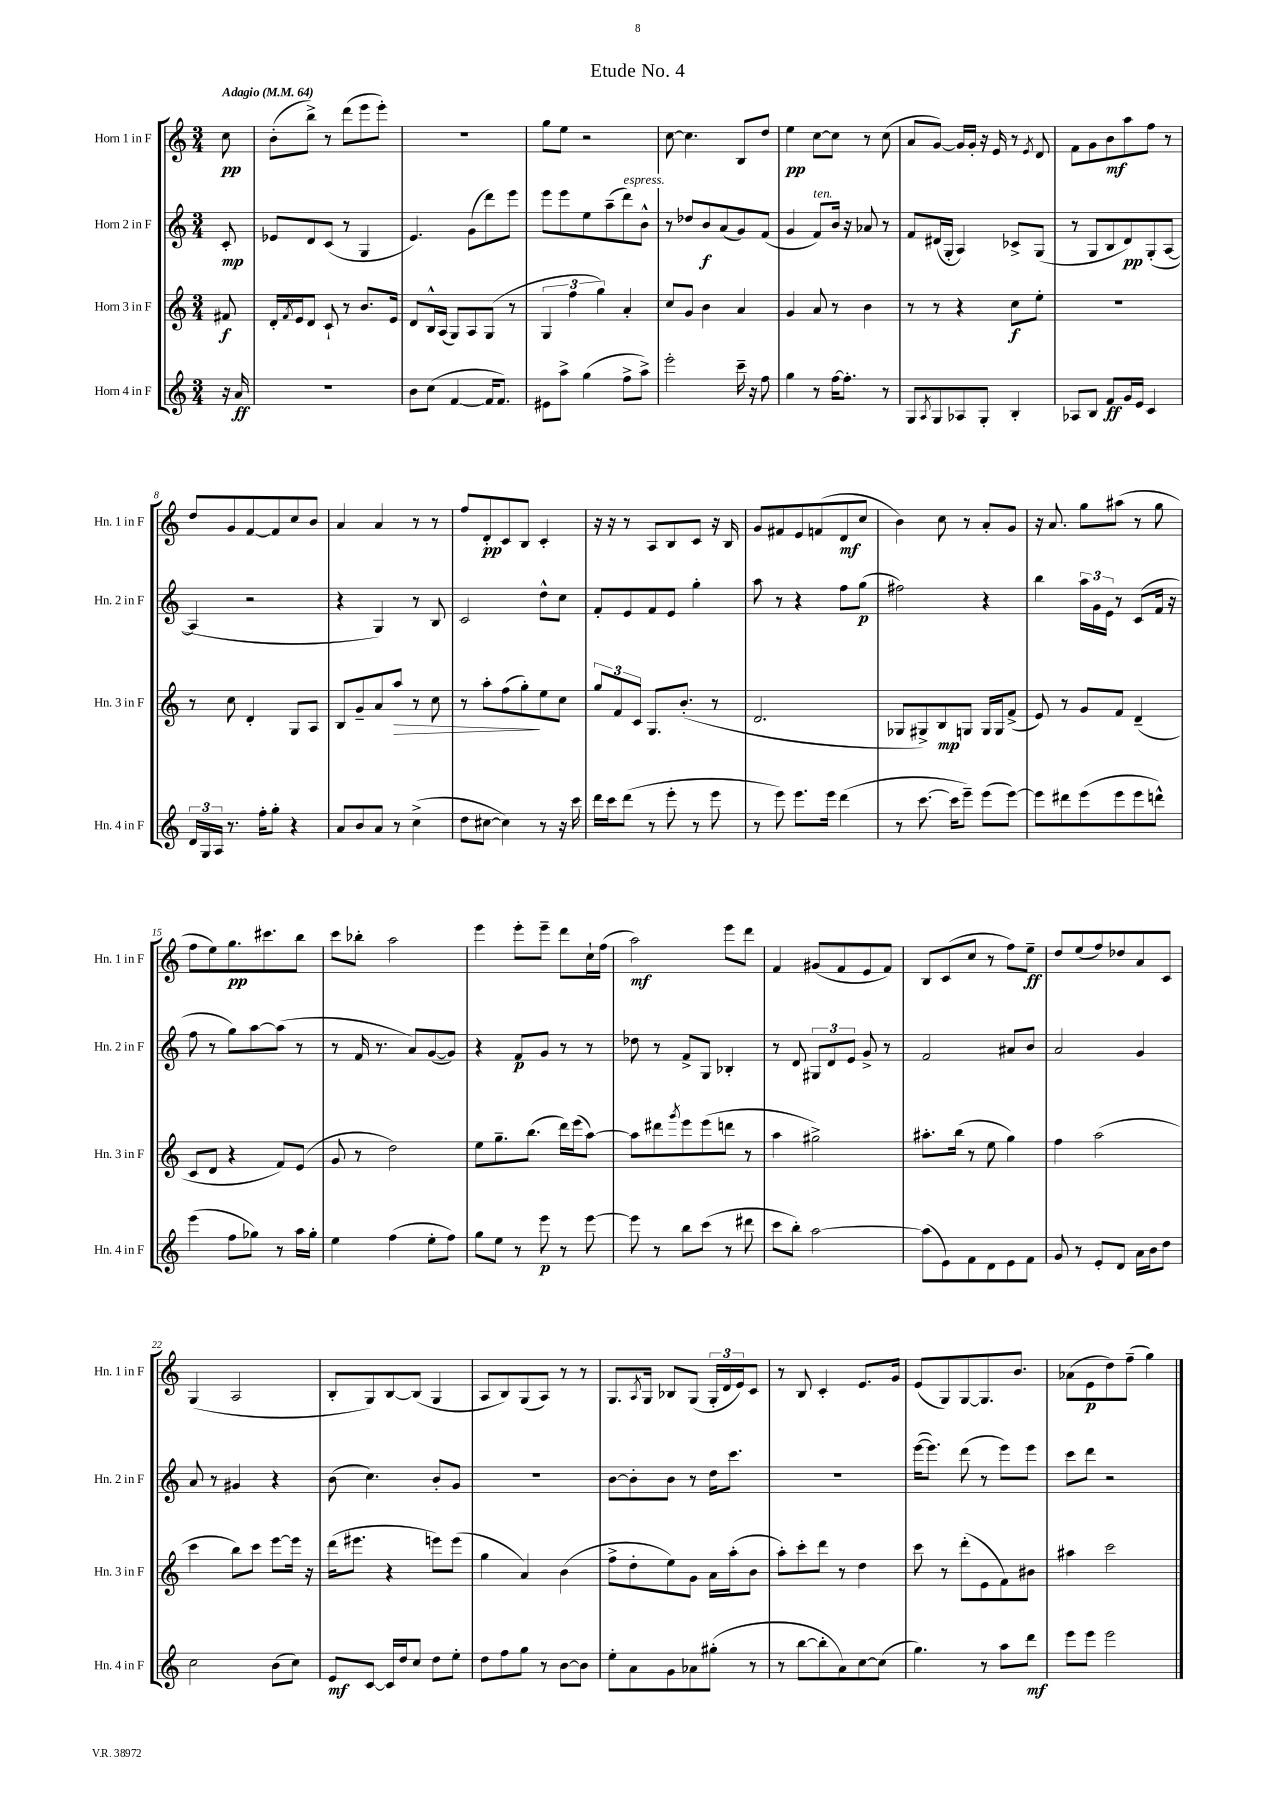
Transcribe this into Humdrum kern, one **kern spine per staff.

**kern	**kern	**kern	**kern
*staff4	*staff3	*staff2	*staff1
*clefG2	*clefG2	*clefG2	*clefG2
*k[]	*k[]	*k[]	*k[]
*M3/4	*M3/4	*M3/4	*M3/4
*MM64	*MM64	*MM64	*MM64
16r	8f#	8c'	8cc
16a	.	.	.
=	=	=	=
2.r	16d'	8e-	(8b'
.	8qf	.	.
.	16e	.	.
.	8d	8d	8bb^)
.	8c`	(8c	8r
.	8r	8r	(8ddd
.	8.b	4G	8eee
.	.	.	8eee')
.	16e	.	.
=	=	=	=
8b	8d	4.e)	2.r
(8cc	16B^^	.	.
.	(16A	.	.
[4f	8G)	.	.
.	8A	(8g	.
16f]	(8G	8ddd)	.
8.f)	.	.	.
.	8r	8eee	.
=	=	=	=
8e#	6G	8eee	8gg
8aa^	.	8eee	8ee
.	6ff	.	.
(4gg	.	8ee	2r
.	6gg)	.	.
.	.	(8aa~	.
8ff^	4a'	8ddd)	.
8aa^)	.	8b^^	.
=	=	=	=
2eee'	8cc	8r	[8cc
.	8g	8dd-	4.cc]
.	4b	8b	.
.	.	(8a	.
16ccc~	4a	8g)	8B
16r	.	.	.
8ff	.	(8f	8dd
=	=	=	=
4gg	4g	4g	4ee
8r	8a	8f)	[8cc
[16ff	8r	16b	8cc]
8.ff']	.	16r	.
.	4b	8a-	8r
8r	.	8r	(8cc
=	=	=	=
8G	8r	8f	8a
8qA	.	.	.
8G	8r	(16d#	[8g)
.	.	16G'	.
8A-	4r	4A)	16g]
.	.	.	16g'
8G'	.	.	16r
.	.	.	16e
4B'	8cc	8c-^	8r
.	.	.	8qe
.	8ee'	(8G	8d
=	=	=	=
8A-	2.r	8r	8f
8B	.	8G	8g
8f	.	8B	8b
16g	.	8d)	8aa
16e	.	.	.
4c	.	(8G'	8ff
.	.	[8A	8r
=	=	=	=
24d	8r	4A]	8dd
24G	.	.	.
24A	.	.	.
8.r	8cc	.	8g
.	4d'	2r	[8f
16ff'	.	.	.
8gg'	.	.	8f]
4r	8G	.	8cc
.	8A	.	8b
=	=	=	=
8a	8B	4r	4a
8b	8g~	.	.
8a	8a	4G)	4a
8r	8aa	.	.
(4cc^	8r	8r	8r
.	8cc	8B	8r
=	=	=	=
8dd	8r	2c	8ff
[8cc#	8aa'	.	8d'
4cc#])	(8ff	.	8c
.	8gg')	.	8B
8r	8ee	8dd^^	4c'
16r	8cc	8cc	.
16ccc	.	.	.
=	=	=	=
16ddd	12gg	8f'	16r
16ccc	.	.	16r
.	12f	.	.
(8ddd	.	8e	8r
.	12c	.	.
8r	8.G	8f	8A
8eee'	.	8e	8B
.	(8.b'	.	.
8r	.	4gg'	8c
8eee	8r	.	16r
.	.	.	16B
=	=	=	=
8r	2.d	8aa	8g
8eee)	.	8r	8f#
8.eee	.	4r	8e
.	.	.	(8f
16eee	.	.	.
(4ddd	.	8ff	8d
.	.	(8gg	8cc
=	=	=	=
8r	8G-	2ff#)	4b)
[8.ccc	8G#^)	.	.
.	8B	.	8cc
16ccc]	.	.	.
8eee~)	8G	.	8r
(8eee	16G	4r	8a'
.	16G	.	.
[8eee)	(8f^	.	8g
=	=	=	=
8eee]	8e)	4bb	16r
.	.	.	8.a
8ddd#	8r	.	.
(8eee	8g	24aa	8gg
.	.	24g	.
.	.	24e	.
8eee	8f	8r	(8aa#
8eee	(4d~	(8c	8r
8ddd^^)	.	16f	8gg
.	.	16r	.
=	=	=	=
(4eee	8c	8ff	8ff
.	8d	8r	8ee)
8ff	4r	8gg)	8.gg
8gg-)	.	[8aa	.
.	.	.	8.ccc#
8r	8f)	(8aa]	.
16aa	(8e	8r	8bb
16gg-'	.	.	.
=	=	=	=
4ee	8g	8r	8ccc
.	8r	16f	8bb-'
.	.	8.r	.
(4ff	2dd)	.	2aa
.	.	8a)	.
8ee'	.	([8g	.
8ff)	.	8g])	.
=	=	=	=
8gg	8ee	4r	4eee
8ee	8.gg~	.	.
8r	.	8f	8eee'
.	(8.bb	.	.
8eee	.	8g	8eee~
8r	16ddd)	8r	8ddd
.	(16eee	.	.
[8eee	[8aa)	8r	16cc`
.	.	.	(16ff
=	=	=	=
8eee]	8aa]	8dd-	2aa)
8r	8ddd#	8r	.
.	8qggg	.	.
8bb	8eee	8f^	.
(8ccc	(8eee	8G	.
8r	8ddd	4B-'	8eee
8ddd#	8r	.	8ddd
=	=	=	=
8ccc	4aa	8r	4f
8bb')	.	8d	.
[2aa	2gg#^)	12G#	(8g#
.	.	12d	.
.	.	.	8f
.	.	12e	.
.	.	8g^	8e
.	.	8r	8f)
=	=	=	=
(8aa]	8.aa#'	2f	8B
8e)	.	.	(8c
.	(16bb	.	.
8f	8r	.	8cc
8d	8ee	.	8r
8e	4gg)	8a#	8ff)
8f	.	8b	8ee~
=	=	=	=
8g	4ff	2a	8dd
8r	.	.	(8ee
8e'	(2aa	.	8ff)
8d	.	.	8dd-
16a	.	4g	8a
16b	.	.	.
8dd	.	.	8c
=	=	=	=
2cc	4ccc	8a	(4G
.	.	8r	.
.	8bb)	4g#	2A
.	8ccc	.	.
(8b	[8eee	4r	.
8cc)	16eee]	.	.
.	16r	.	.
=	=	=	=
8e	(16ddd	(8b	8B'
.	8.eee#	.	.
[8c	.	4.cc)	8G)
16c]	4r	.	[8B
16dd	.	.	.
8cc	.	.	(8B]
8dd	8eee)	8b'	4G
8ee'	(8eee	8g	.
=	=	=	=
8dd	4gg	2.r	8A
8ff	.	.	8B)
8gg	4a)	.	(8G
8r	.	.	8A)
[8b	(4b	.	8r
8b]	.	.	8r
=	=	=	=
8ee'	8ff^	[8b	8.G
8a	8dd'	8b']	.
.	.	.	8qA
.	.	.	16G
8g	8ee)	8b	8B-
8a-	8g	8r	(8G
(8gg#'	16a	16dd	24G'
.	.	.	24d
.	(16aa'	8.ccc	.
.	.	.	24e)
8r	8b	.	8c
=	=	=	=
8r	8aa')	2.r	8r
[8bb	8ccc'	.	8B
8bb']	8ddd	.	4c'
8a)	8r	.	.
[8cc	4dd	.	8.e
(8cc]	.	.	.
.	.	.	16g
=	=	=	=
4.gg)	8ccc	([16eee	(8e
.	.	8.eee])	.
.	8r	.	8G)
.	(8ddd'	(8ddd	[8G
8r	8e	8r	8.G]
8aa	8f)	8eee)	.
.	.	.	8.b
8ddd	8b#	8eee	.
=	=	=	=
8eee	4aa#	8ccc	(8a-
8eee	.	8ddd	8e
2eee	2ccc	2r	8dd)
.	.	.	(8ff~
.	.	.	4gg)
==	==	==	==
*-	*-	*-	*-
